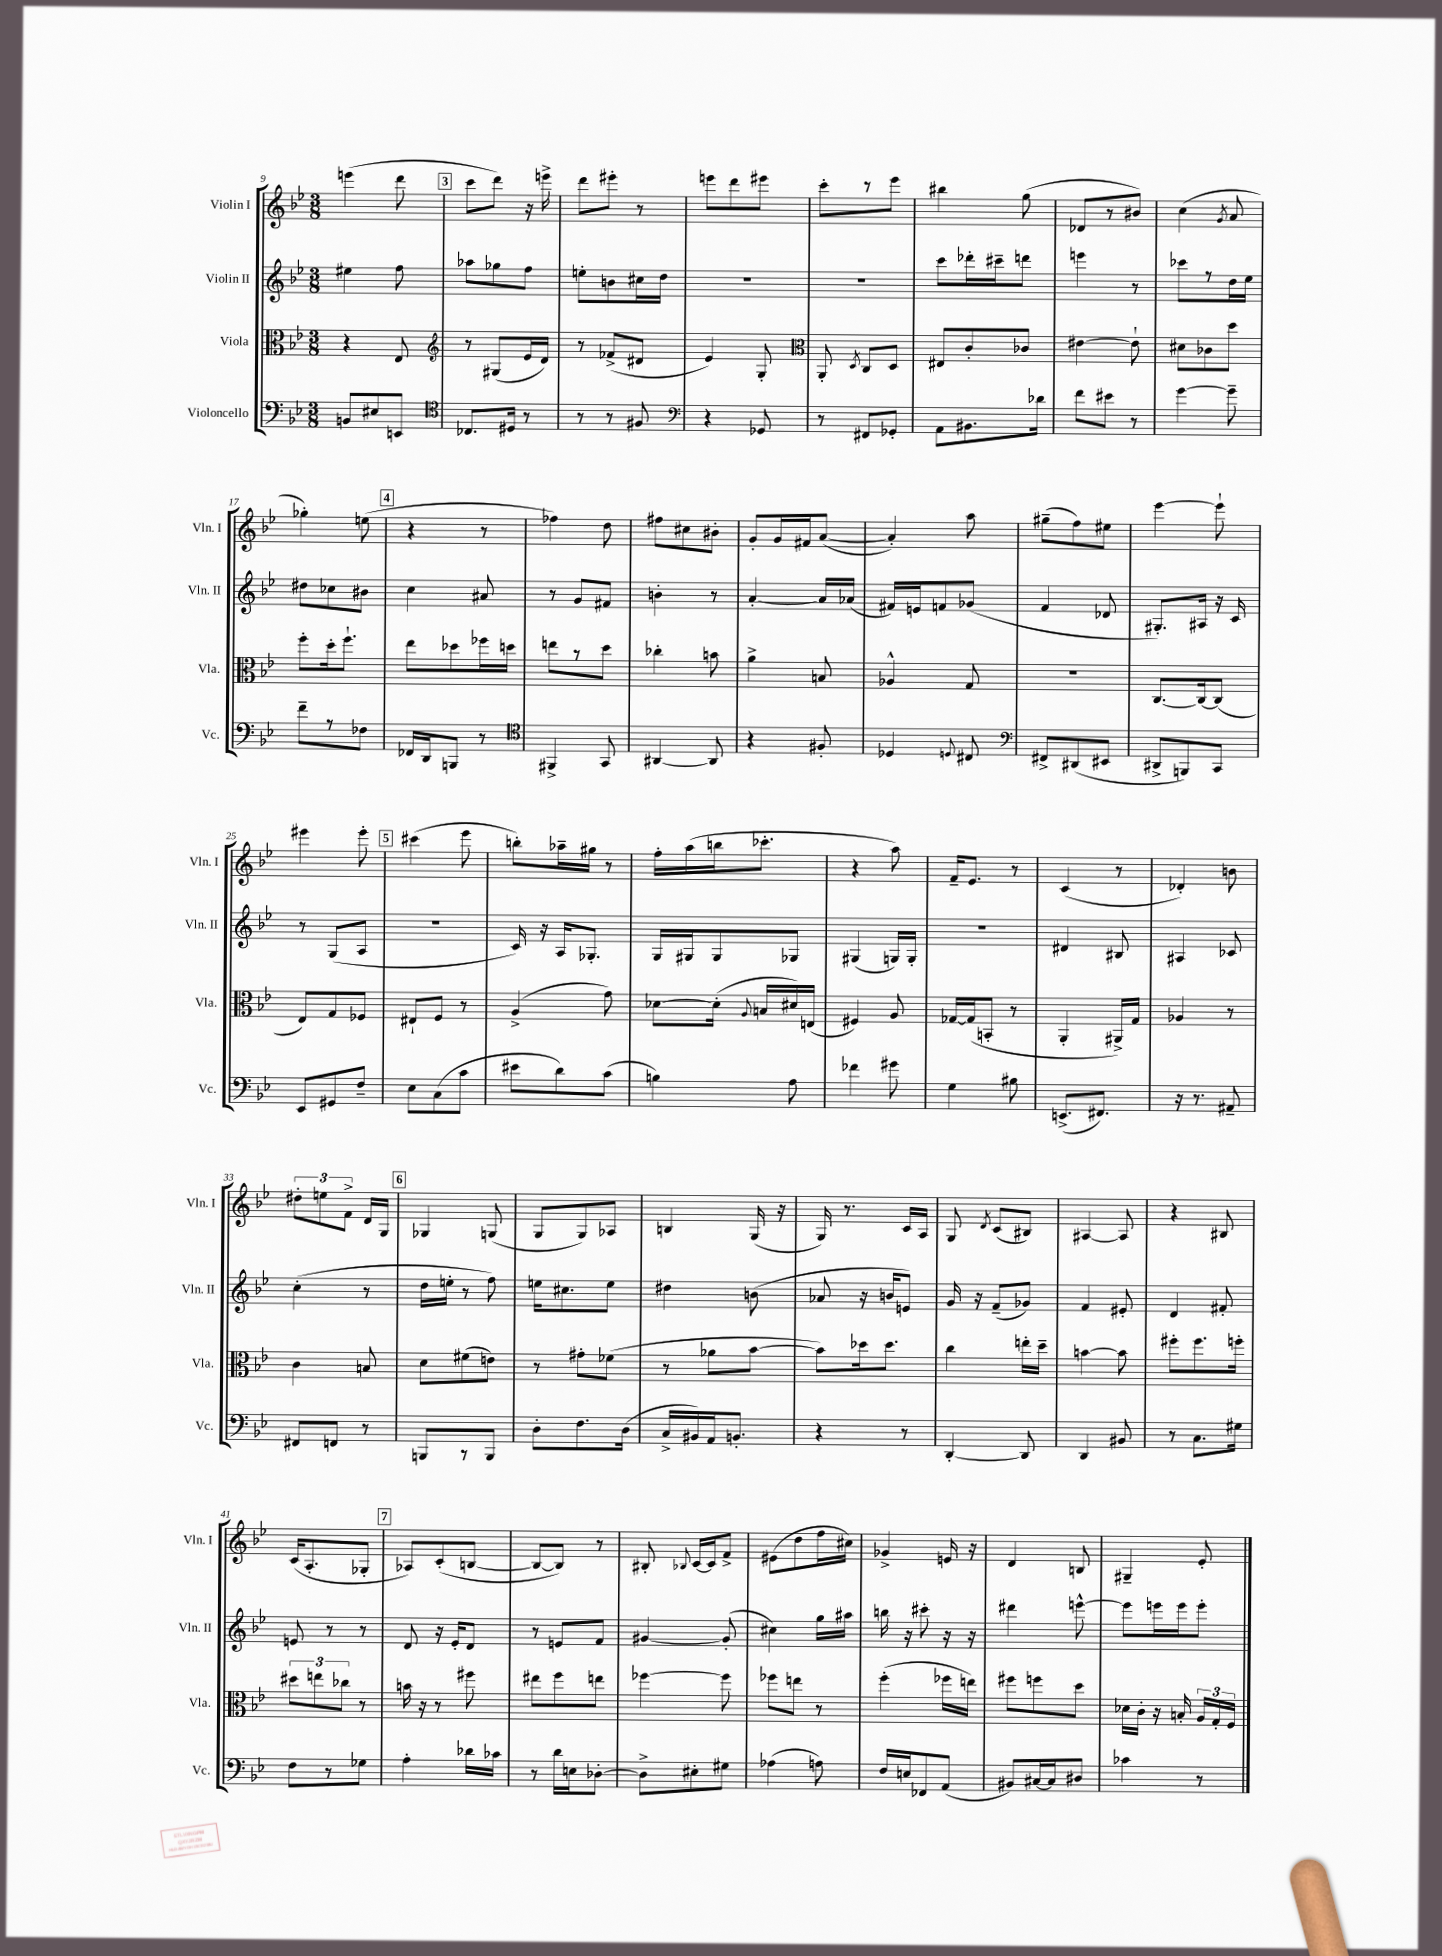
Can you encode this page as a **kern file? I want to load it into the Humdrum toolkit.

**kern	**kern	**kern	**kern
*staff4	*staff3	*staff2	*staff1
*clefF4	*clefC3	*clefG2	*clefG2
*k[b-e-]	*k[b-e-]	*k[b-e-]	*k[b-e-]
*M3/8	*M3/8	*M3/8	*M3/8
8BB	4r	4ee#	(4eee
8E#	.	.	.
8EE	8E-	8ff	8ddd
=	=	=	=
*clefC4	*clefG2	*	*
8.C-	8r	8aa-	8ccc
.	(8G#	8gg-	8ddd)
16D#	.	.	.
8r	16e-	8ff	16r
.	16d)	.	16eee^
=	=	=	=
8r	8r	8ee'	8ddd
8r	(8f-^	8b	8eee#'
8F#	8d#	16cc#	8r
.	.	16dd	.
=	=	=	=
*clefF4	*	*	*
4r	4e-)	4.r	8eee
.	.	.	8ddd
8GG-	8G'	.	8eee#
=	=	=	=
*	*clefC3	*	*
8r	8AA'	4.r	8ccc'
.	8qD	.	.
8FF#	8C	.	8r
8GG-'	8D	.	8eee-
=	=	=	=
8AA	8E#	8ccc	4bb#
8.BB#	8c'	16ddd-'	.
.	.	16ccc#~	.
.	8c-	8ddd	(8gg
16d-	.	.	.
=	=	=	=
8f	[4e#	4eee	8d-
8e#	.	.	8r
8r	8e#`]	8r	8b#)
=	=	=	=
[4g	8d#	8ccc-	(4cc
.	8c-	8r	.
.	.	.	8qg
8g~]	8dd	16dd	8a
.	.	16ee-	.
=	=	=	=
8f~	8ff'	8dd#	4gg-')
8r	16dd'	8cc-	.
.	8.ff`	.	.
8F-	.	8b#	(8ee
=	=	=	=
16FF-	8ee-	4cc	4r
16DD	.	.	.
8BBB	8dd-	.	.
8r	16ff-	8a#	8r
.	16dd	.	.
=	=	=	=
*clefC4	*	*	*
4FF#^	8ee	8r	4ff-)
.	8r	8g	.
8GG	8dd	8f#	8dd
=	=	=	=
[4AA#	4cc-'	4b'	8ff#
.	.	.	8cc#
8AA#]	8b	8r	8b#'
=	=	=	=
4r	4a^	[4a'	8g'
.	.	.	16g
.	.	.	16f#
8F#'	8B	16a]	([8a
.	.	(16a-	.
=	=	=	=
4D-	4A-^^	16f#)	4a'])
.	.	16e	.
.	.	8f	.
8qqD	.	.	.
8C#	8G	(8g-	8aa
=	=	=	=
*clefF4	*	*	*
8FF#^	4.r	4f	(8gg#~
(8DD#	.	.	8ff)
8EE#	.	8d-	8ee#
=	=	=	=
8DD#^	[8.C	8.G#')	[4eee-
8BBB)	.	.	.
.	16C_	16A#	.
8CC	(8C]	16r	8eee-`]
.	.	16c	.
=	=	=	=
8EE-	8E-)	8r	4eee#
8GG#	8G	(8G	.
8F~	8F-	8A	8eee#'
=	=	=	=
8E-	8E#`	4.r	(4ccc#
(8C	8F	.	.
8c	8r	.	8eee-
=	=	=	=
8e#	(4A^	16c)	8bb')
.	.	16r	.
8d)	.	16A	16aa-~
.	.	8.G-'	16gg#
(8c	8g)	.	8r
=	=	=	=
4B)	[8d-	16G	16ff'
.	.	16G#	(16aa
.	(16d-']	8G#	16bb
.	8qqA	.	.
.	16B	.	8.ccc-'
8A	16d#)	8G-	.
.	(16E	.	.
=	=	=	=
4f-	4F#)	(4G#	4r
8g#	8A	16G)	8aa)
.	.	16G'	.
=	=	=	=
4G	[16G-	4.r	16f~
.	(16G-]	.	8.e-
.	8BB'	.	.
8B#	8r	.	8r
=	=	=	=
(8.EE^	4AA'	4d#	(4c
8.FF#)	.	.	.
.	16AA#^)	8B#	8r
.	16G	.	.
=	=	=	=
16r	4A-	4A#	4d-')
8.r	.	.	.
8AA#~	8r	8c-	8b
=	=	=	=
8FF#	4c	(4cc'	12dd#'
.	.	.	12ee
8FF	.	.	.
.	.	.	12f^
8r	8B	8r	16d
.	.	.	16G
=	=	=	=
8BBB	8d	16dd	4G-
.	.	16ee'	.
8r	(8f#	8r	.
8BBB	8e)	8ff)	(8G
=	=	=	=
8D'	8r	16ee	8G
.	.	8.cc#	.
8.F	8g#'	.	8G)
.	(8f-	8ee	8A-
(16D	.	.	.
=	=	=	=
16C^	8r	4dd#	4B
16BB#)	.	.	.
16AA	8a-	.	.
8.BB'	.	.	.
.	[8b-	(8b	(16G
.	.	.	16r
=	=	=	=
4r	8b-])	8a-	16G)
.	.	.	8.r
.	16dd-	16r	.
.	8.dd-	16b	.
8r	.	8e)	16c
.	.	.	16A
=	=	=	=
[4DD'	4cc	16g	8G
.	.	16r	.
.	.	.	8qd
.	.	(8f~	(8c
8DD]	16ee'	8g-)	8B#)
.	16dd~	.	.
=	=	=	=
4DD	[4b	4f	[4A#
8BB#	8b]	8e#'	8A#]
=	=	=	=
8r	8ff#'	4d	4r
8.C	8.ff#	.	.
.	.	8f#'	8B#
16G#	16ff'	.	.
=	=	=	=
8F	12dd#	8e	(16c
.	.	.	8.A'
.	12ee	.	.
8r	.	8r	.
.	12cc-	.	.
8G-	8r	8r	8G-'
=	=	=	=
4A'	16b	8d	8A-)
.	16r	.	.
.	8r	16r	(8c'
.	.	16e-'	.
16d-	8ff#	8d	[8B
16c-	.	.	.
=	=	=	=
8r	8ee#	8r	8B_
16d	8ff	8e	8B])
16E	.	.	.
[8D-'	8ee	8f	8r
=	=	=	=
8D-^]	[4ff-	[4g#	8B#'
.	.	.	8qqB-
8E#'	.	.	[16c
.	.	.	16c]
8G#	8ff-]	(8g#']	8f^
=	=	=	=
(4A-	8ff-	4cc#)	(8e#
.	8ee	.	8dd
8A)	8r	16gg	16ff
.	.	16aa#	16cc#)
=	=	=	=
16F	(4ff'	16bb	4g-^
16E	.	16r	.
8FF-	.	8ccc#'	.
(8AA	16ff-	16r	16e
.	16ee)	16r	16r
=	=	=	=
8BB#)	8ff#	4ddd#	4d
[16C#	8ff	.	.
16C#]	.	.	.
8D#	8dd	[8eee^^	8B
=	=	=	=
4c-	16d-	8eee]	4G#~
.	16c'	.	.
.	16r	16eee	.
.	16B'	16eee	.
8r	24A	8eee'	8e-'
.	24G'	.	.
.	24F	.	.
==	==	==	==
*-	*-	*-	*-
